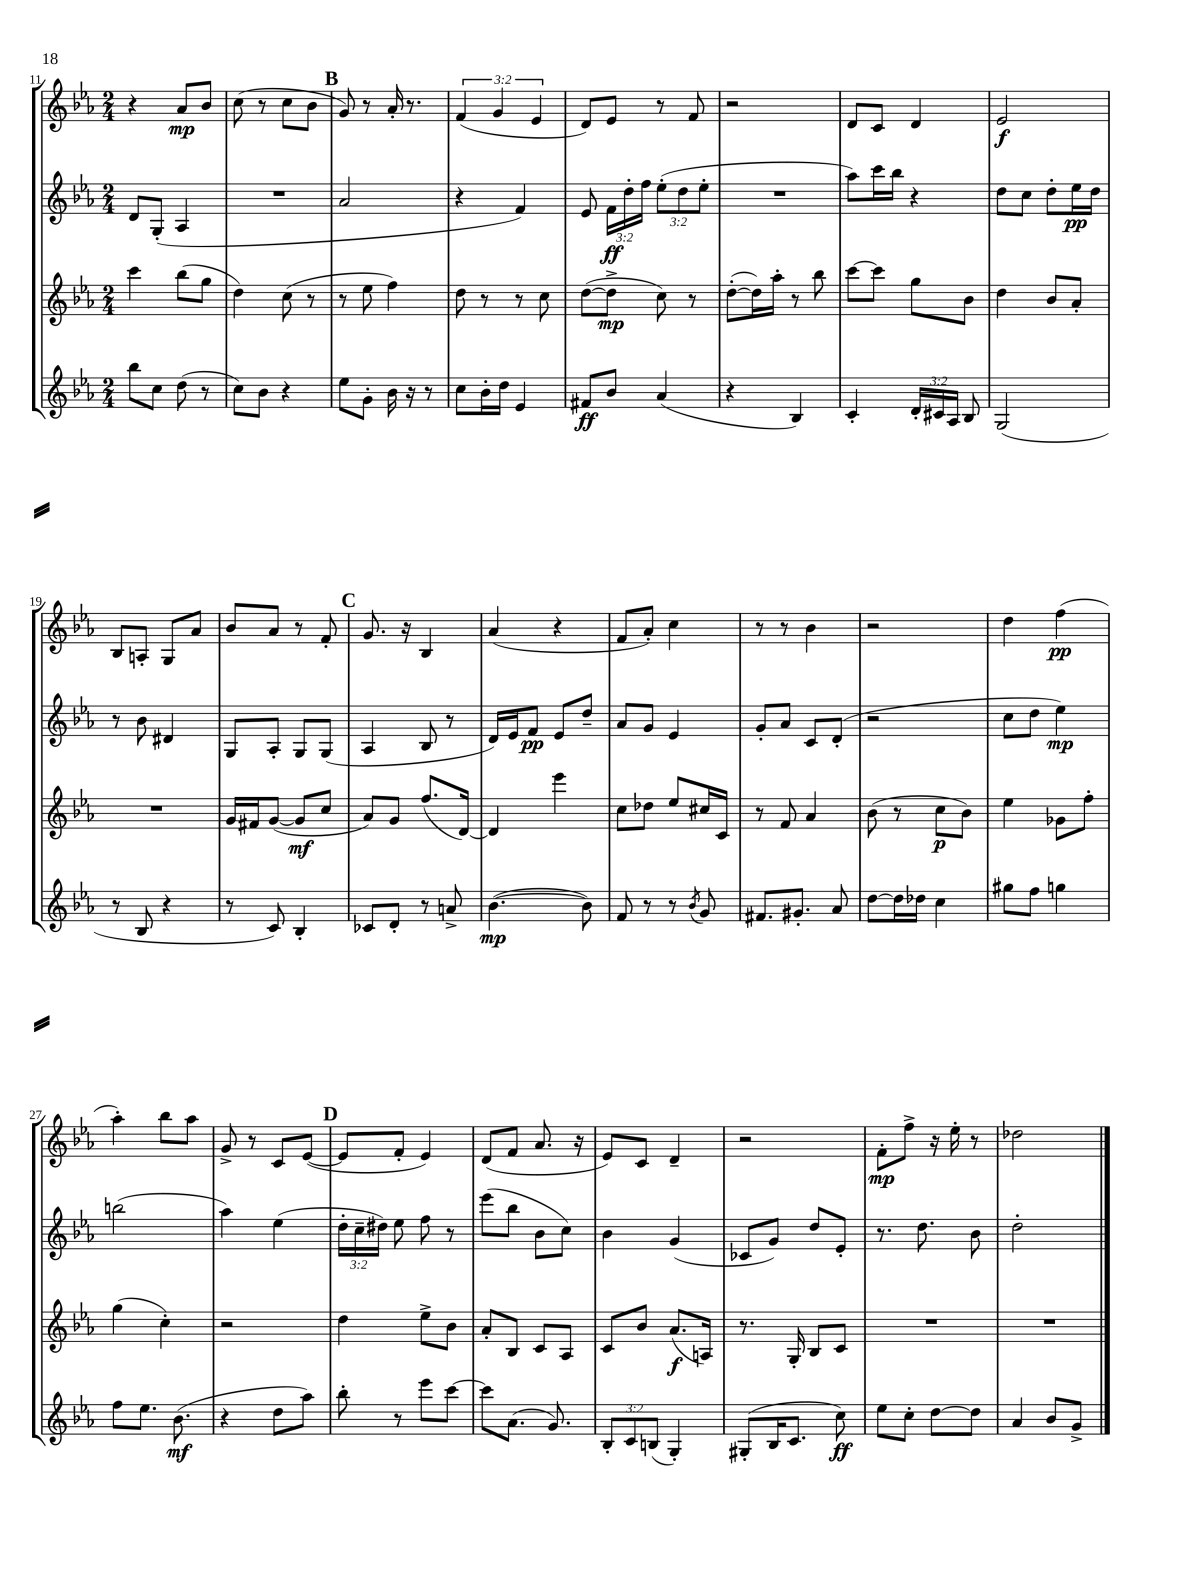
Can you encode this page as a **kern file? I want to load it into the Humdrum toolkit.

**kern	**kern	**kern	**kern
*staff4	*staff3	*staff2	*staff1
*clefG2	*clefG2	*clefG2	*clefG2
*k[b-e-a-]	*k[b-e-a-]	*k[b-e-a-]	*k[b-e-a-]
*M2/4	*M2/4	*M2/4	*M2/4
8bb-	4ccc	8d	4r
8cc	.	(8G'	.
(8dd	(8bb-	4A-	8a-
8r	8gg	.	8b-
=	=	=	=
8cc)	4dd)	2r	(8cc
8b-	.	.	8r
4r	(8cc	.	8cc
.	8r	.	8b-
=	=	=	=
8ee-	8r	2a-	8g)
8g'	8ee-	.	8r
16b-	4ff)	.	16a-'
16r	.	.	8.r
8r	.	.	.
=	=	=	=
8cc	8dd	4r	(6f
16b-'	8r	.	.
.	.	.	6g
16dd	.	.	.
4e-	8r	4f)	.
.	.	.	6e-
.	8cc	.	.
=	=	=	=
8f#	([8dd	8e-	8d)
8b-	8dd^]	24f	8e-
.	.	24dd'	.
.	.	24ff	.
(4a-	8cc)	(12ee-'	8r
.	.	12dd	.
.	8r	.	8f
.	.	12ee-'	.
=	=	=	=
4r	([8dd'	2r	2r
.	16dd])	.	.
.	16aa-'	.	.
4B-)	8r	.	.
.	8bb-	.	.
=	=	=	=
4c'	[8ccc	8aa-)	8d
.	8ccc]	16ccc	8c
.	.	16bb-	.
24d'	8gg	4r	4d
24c#	.	.	.
24A-	.	.	.
8B-	8b-	.	.
=	=	=	=
(2G	4dd	8dd	2e-
.	.	8cc	.
.	8b-	8dd'	.
.	8a-'	16ee-	.
.	.	16dd	.
=	=	=	=
8r	2r	8r	8B-
8B-	.	8b-	8A'
4r	.	4d#	8G
.	.	.	8a-
=	=	=	=
8r	16g	8G	8b-
.	16f#	.	.
8c)	([8g	8A-'	8a-
4B-'	8g]	8G	8r
.	8cc	(8G	8f'
=	=	=	=
8c-	8a-)	4A-	8.g
8d'	8g	.	.
.	.	.	16r
8r	(8.ff	8B-	4B-
8a^	.	8r	.
.	[16d)	.	.
=	=	=	=
([4.b-	4d]	16d)	(4a-
.	.	16e-	.
.	.	8f	.
.	4eee-	8e-	4r
8b-])	.	8dd~	.
=	=	=	=
8f	8cc	8a-	8f
8r	8dd-	8g	8a-')
8r	8ee-	4e-	4cc
8qb-	.	.	.
8g	16cc#	.	.
.	16c	.	.
=	=	=	=
8.f#	8r	8g'	8r
.	8f	8a-	8r
8.g#'	.	.	.
.	4a-	8c	4b-
8a-	.	(8d'	.
=	=	=	=
[8dd	(8b-	2r	2r
16dd]	8r	.	.
16dd-	.	.	.
4cc	8cc	.	.
.	8b-)	.	.
=	=	=	=
8gg#	4ee-	8cc	4dd
8ff	.	8dd	.
4gg	8g-	4ee-)	(4ff
.	8ff'	.	.
=	=	=	=
8ff	(4gg	(2bb	4aa-')
8.ee-	.	.	.
.	4cc')	.	8bb-
(8.b-	.	.	.
.	.	.	8aa-
=	=	=	=
4r	2r	4aa-)	8g^
.	.	.	8r
8dd	.	(4ee-	8c
8aa-)	.	.	([8e-
=	=	=	=
8bb-'	4dd	24dd'	8e-]
.	.	24cc~	.
.	.	24dd#)	.
8r	.	8ee-	8f'
8eee-	8ee-^	8ff	4e-)
[8ccc	8b-	8r	.
=	=	=	=
8ccc]	8a-'	(8eee-	(8d
(8.a-	8B-	8bb-	8f
.	8c	8b-	8.a-
8.g)	.	.	.
.	8A-	8cc)	.
.	.	.	16r
=	=	=	=
12B-'	8c	4b-	8e-)
12c	.	.	.
.	8b-	.	8c
(12B	.	.	.
4G')	(8.a-	(4g	4d~
.	16A)	.	.
=	=	=	=
(8G#'	8.r	8c-	2r
16B-	.	8g)	.
8.c	16G'	.	.
.	8B-	8dd	.
8cc)	8c	8e-'	.
=	=	=	=
8ee-	2r	8.r	8f'
8cc'	.	.	8ff^
.	.	8.dd	.
[8dd	.	.	16r
.	.	.	16ee-'
8dd]	.	8b-	8r
=	=	=	=
4a-	2r	2dd'	2dd-
8b-	.	.	.
8g^	.	.	.
==	==	==	==
*-	*-	*-	*-
